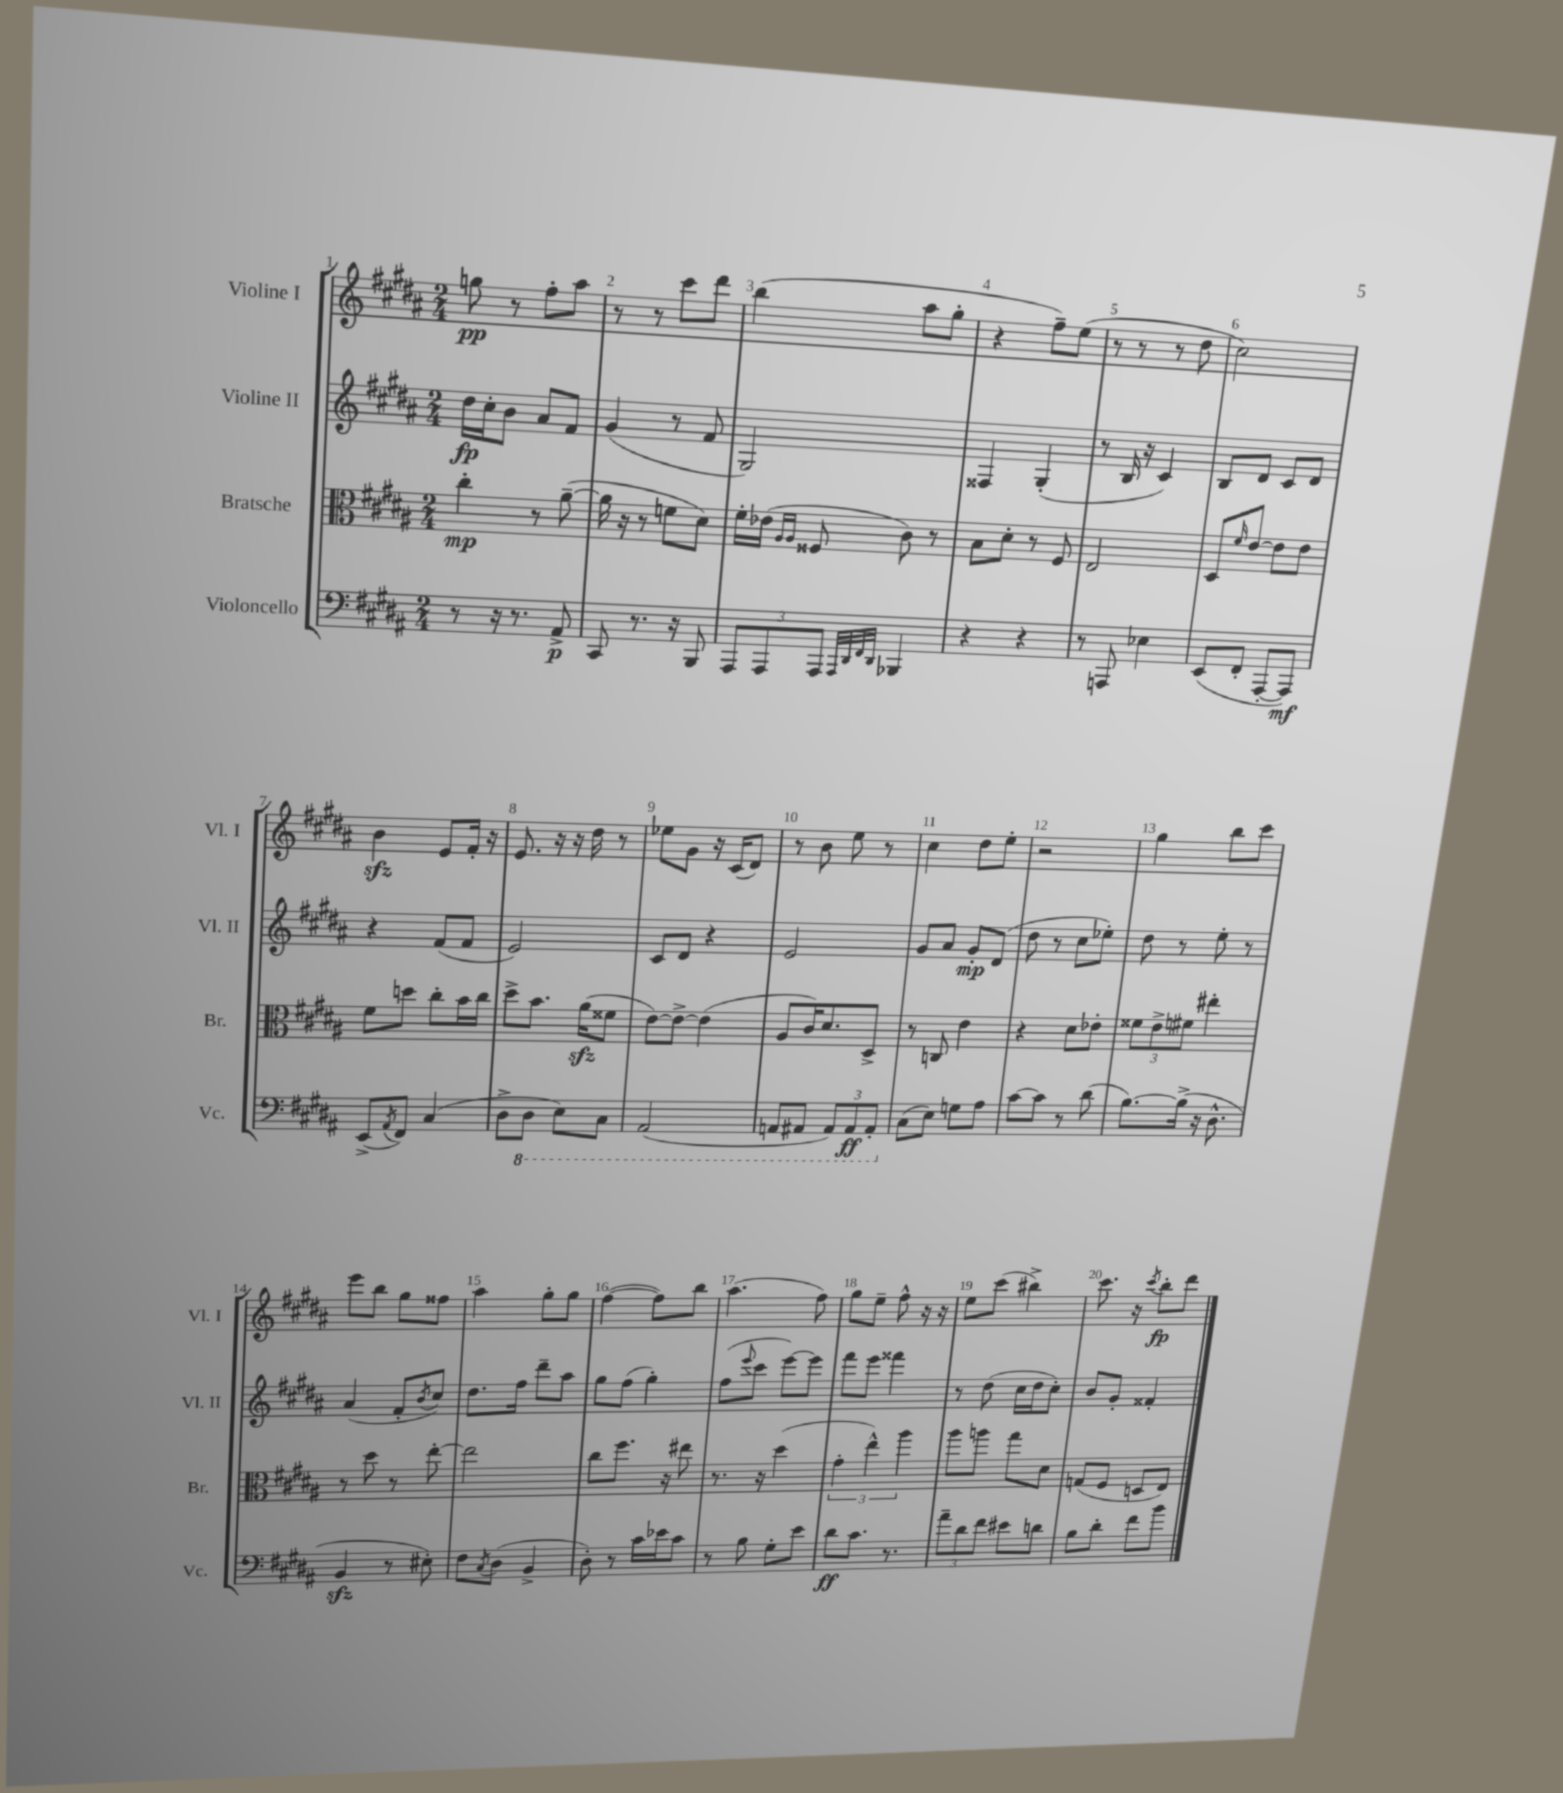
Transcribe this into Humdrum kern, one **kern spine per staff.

**kern	**kern	**kern	**kern
*staff4	*staff3	*staff2	*staff1
*clefF4	*clefC3	*clefG2	*clefG2
*k[f#c#g#d#a#]	*k[f#c#g#d#a#]	*k[f#c#g#d#a#]	*k[f#c#g#d#a#]
*M2/4	*M2/4	*M2/4	*M2/4
8r	4cc#'	16dd#	8gg
.	.	16cc#'	.
16r	.	8b	8r
8.r	.	.	.
.	8r	8a#	8ff#'
8AA#^	([8a#~	8f#	8aa#
=	=	=	=
8CC#	16a#]	(4g#	8r
.	16r	.	.
8.r	8r	.	8r
.	8f	8r	8ccc#
16r	.	.	.
8BBB	8d#)	8f#	8ddd#
=	=	=	=
12AAA#	16f#'	2G#)	(4bb
.	(16e-	.	.
12AAA#	.	.	.
.	16qqA#	.	.
.	16qqA#	.	.
.	8F##	.	.
12AAA#	.	.	.
32qqAAA#	.	.	.
32qqDD#	.	.	.
32qqFF#	.	.	.
32qqDD#	.	.	.
4BBB-	8c#)	.	8aa#
.	8r	.	8gg#'
=	=	=	=
4r	8B	4F##	4r
.	8d#'	.	.
4r	8r	(4G#'	8ff#~)
.	8F#	.	(8ee
=	=	=	=
8r	2E	8r	8r
8AAA	.	16B	8r
.	.	16r	.
4E-	.	4c#)	8r
.	.	.	8dd#
=	=	=	=
(8EE	8D#	8B	2cc#)
.	16qqf#	.	.
8FF#'	[8e	8d#	.
[8AAA#'	8e]	8c#	.
8AAA#])	8e	8d#	.
=	=	=	=
(8EE^	8f#	4r	4b
8qAA#	.	.	.
8FF#)	8dd	.	.
(4C#	8cc#'	(8f#	8e
.	16b	8f#	16f#'
.	16cc#	.	16r
=	=	=	=
8D#^	8dd#^	2e)	8.e
8DD#	8.b	.	.
.	.	.	16r
8EE)	.	.	16r
.	(16a#	.	16dd#
8CC#	8f##	.	8r
=	=	=	=
(2AAA#	[8e)	8c#	8ee-
.	8e^_	8d#	8g#
.	(4e]	4r	16r
.	.	.	(16c#
.	.	.	8d#)
=	=	=	=
8AAA	8A#	2e	8r
8AAA#	16c#)	.	8b
.	8.d#	.	.
12AAA#)	.	.	8ee
12AAA#	.	.	.
.	8D#^	.	8r
12AAA#'	.	.	.
=	=	=	=
(8C#	8r	8g#	4cc#
8E)	8C	8a#	.
8G	4e	8g#'	8dd#
8A#	.	(8d#	8ee'
=	=	=	=
[8c#	4r	8dd#	2r
8c#]	.	8r	.
8r	8d#	8cc#	.
(8d#	8e-'	8ee-')	.
=	=	=	=
[8.B)	12f##	8dd#	4gg#
.	12e^	.	.
.	.	8r	.
.	12f#	.	.
(16B^]	.	.	.
16r	4ee#'	8ee'	8bb
8.D#^^	.	.	.
.	.	8r	8ccc#
=	=	=	=
4BB	8r	(4a#	8eee
.	8dd#	.	8bb
8r	8r	8f#'	8gg#
.	.	8qb	.
8E#')	[8ee'	8cc#)	8ff##
=	=	=	=
8F#	2ee]	8.dd#	4aa#
8qC#	.	.	.
(8D#	.	.	.
.	.	16ff#	.
4BB^	.	8ddd#~	8gg#'
.	.	8aa#	8gg#
=	=	=	=
8D#')	8cc#	8gg#	([4ff#
8r	8.ff#	(8ff#	.
16c#	.	4gg#')	8ff#])
16e-	16r	.	.
8c#	8ee#	.	8bb
=	=	=	=
8r	8.r	(8ff#	(4.aa#
.	.	8qqeee	.
8B	.	8ccc#	.
.	16r	.	.
8G#'	(4dd#	[8eee)	.
8e	.	8eee]	8ff#)
=	=	=	=
8d#	6g#'	8fff#	8gg#
8.c#	.	8eee	8ee~
.	6ee^^)	.	.
.	.	4fff##	8ff#^^
8.r	.	.	.
.	6aa#	.	.
.	.	.	16r
.	.	.	16r
=	=	=	=
12a#~	8aa#	8r	8ee
12d#	.	.	.
.	8aa	(8dd#	(8ccc#
12f#	.	.	.
8e#	8gg#	16cc#	4bb#^)
.	.	16dd#	.
8d	8d#	8cc#')	.
=	=	=	=
8B	(8G	8b	8.ccc#
8d#'	8F#	8g#'	.
.	.	.	16r
.	.	.	8qccc#
8f#	8D	4f##'	8bb'
8b	8E)	.	8ddd#
==	==	==	==
*-	*-	*-	*-
